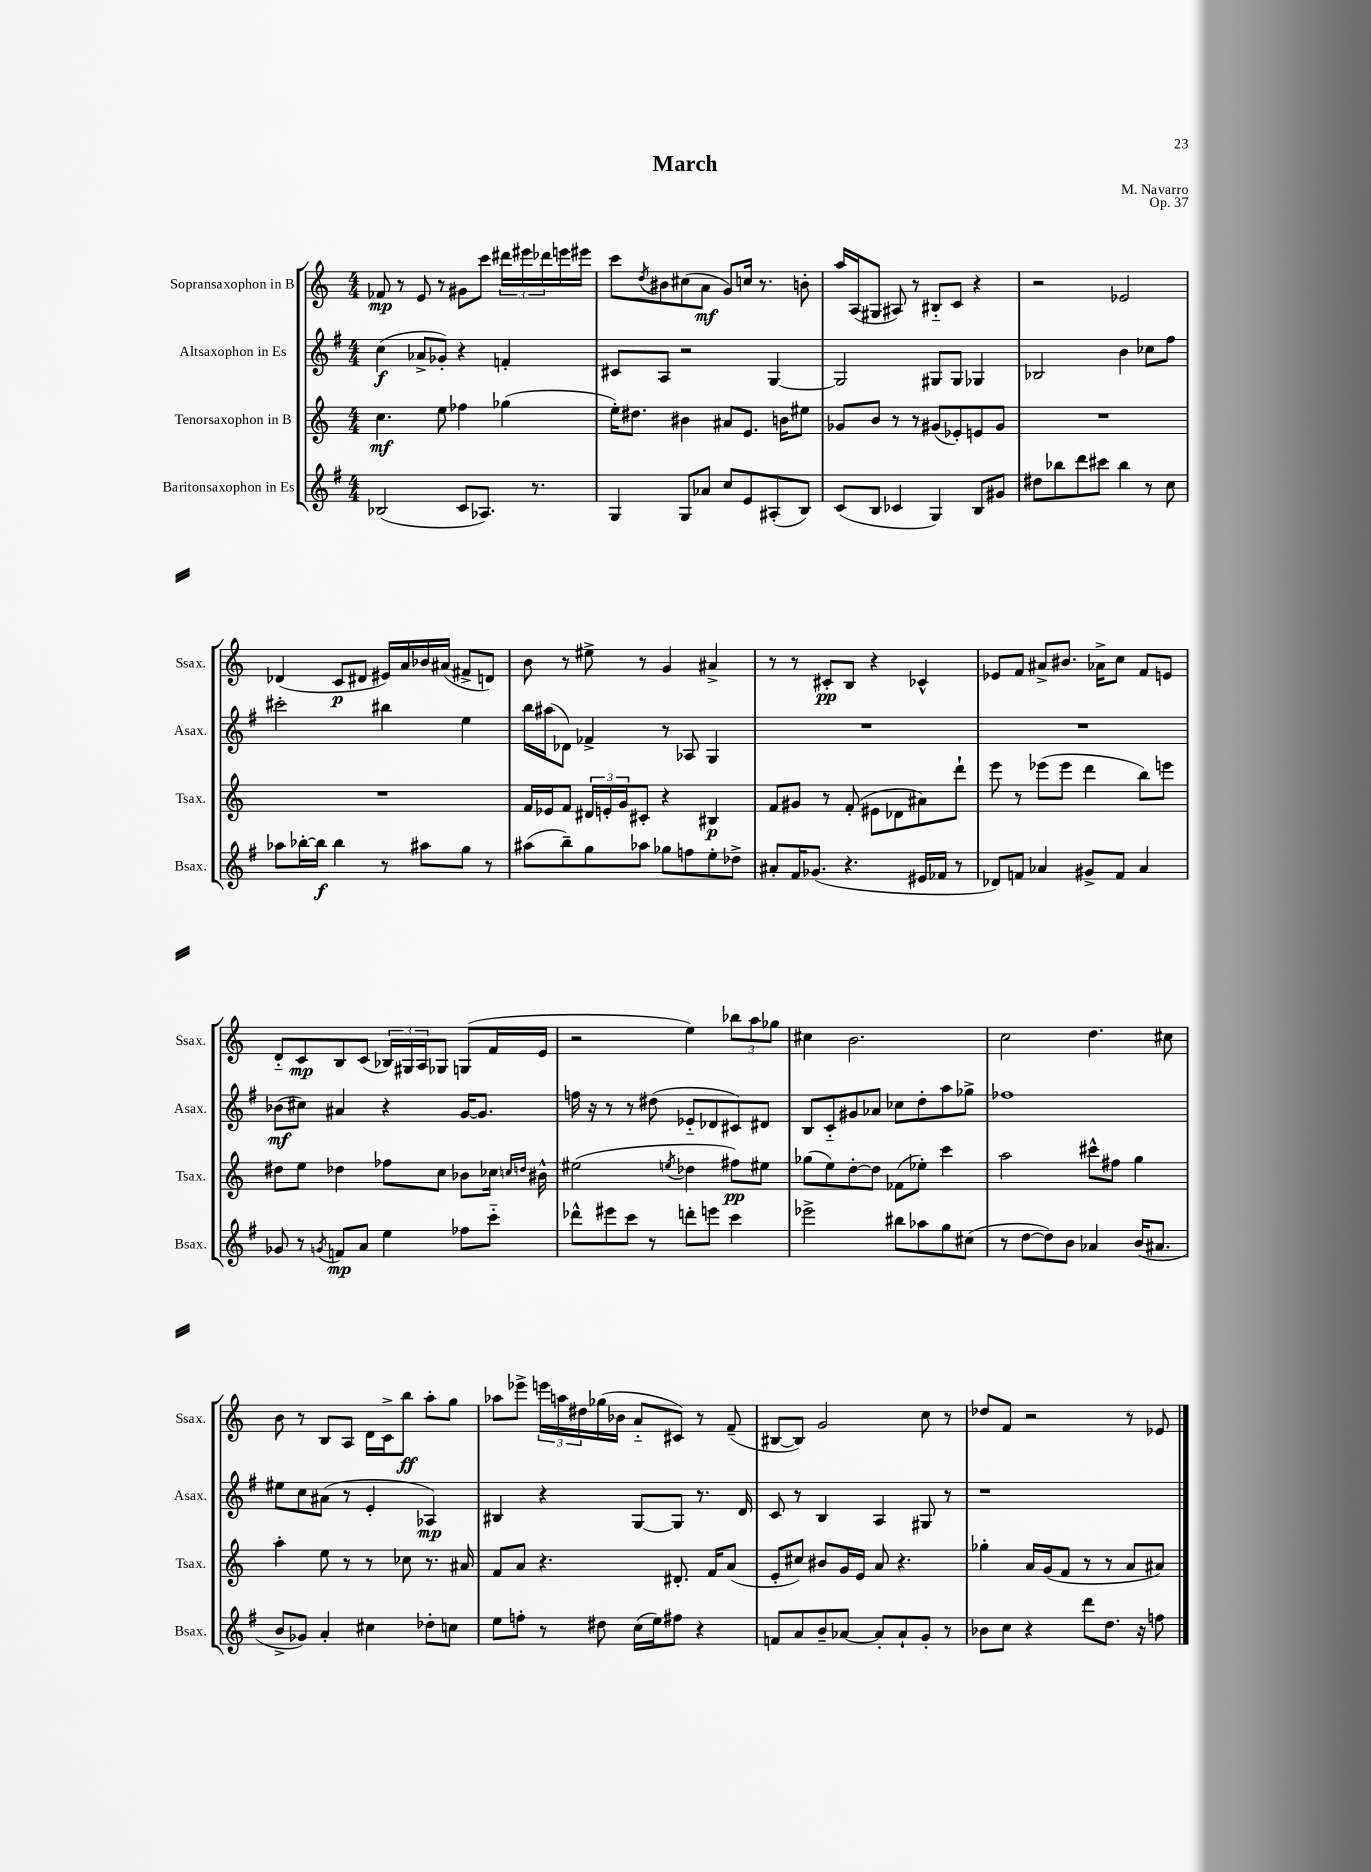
\header { title = "March" composer = "M. Navarro" opus = "Op. 37" }
<<
\new StaffGroup <<
\new Staff = "s0" \with { instrumentName = "Sopransaxophon in B" shortInstrumentName = "Ssax." } {
    \clef treble \key c \major \numericTimeSignature \time 4/4
    fes'8\mp r8 e'8 r8 gis'8 c'''8 \tuplet 3/2 { dis'''16 eis'''16 des'''16 } e'''16 eis'''16 |
    c'''8 \acciaccatura { d''8 } bis'8 cis''8( a'8\mf g'8) c''16 r8. b'8-. |
    a''16 a16( gis8 ais8) r8 bis8-_ c'8 r4 |
    r2 ees'2 |
    des'4( c'8\p dis'8 eis'16) a'16 bes'16 ais'16( fis'8-> d'8) |
    b'8 r8 eis''8-> r8 g'4 ais'4-> |
    r8 r8 cis'8-.\pp b8 r4 ces'4-^ |
    ees'8 f'8 ais'8-> bis'8. aes'16-> c''8 f'8 e'8 |
    d'8-_ c'8\mp b8 c'8( \tuplet 3/2 { bes16) gis16 a16 } ges8 g8( f'16 e'16 |
    r2 e''4) \tuplet 3/2 { bes''8 a''8 ges''8 } |
    cis''4 b'2. |
    c''2 d''4. cis''8 |
    b'8 r8 b8 a8 d'16 c'16-> b''8\ff a''8-. g''8 |
    aes''8 ees'''8-> \tuplet 3/2 { e'''16 a''16 dis''16 } ges''16( bes'16 a'8-_ cis'8) r8 f'8--( |
    bis8~ bis8) g'2 c''8 r8 |
    des''8 f'8 r2 r8 ees'8 \bar "|." |
}
\new Staff = "s1" \with { instrumentName = "Altsaxophon in Es" shortInstrumentName = "Asax." } {
    \clef treble \key g \major \numericTimeSignature \time 4/4
    c''4\f( aes'8-> ges'8-.) r4 f'4-. |
    cis'8 a8 r2 g4~ |
    g2 gis8 gis8 ges4 |
    bes2 b'4 ces''8 fis''8 |
    cis'''2-. bis''4 e''4 |
    b''16 ais''16( des'8) fes'4-> r8 aes8 g4 |
    R1 |
    R1 |
    bes'8\mf( cis''8) ais'4 r4 g'16~ g'8. |
    f''16 r16 r8 r8 dis''8( ees'8-_ des'8 cis'8) dis'8 |
    b8 c'8-_ gis'8 aes'8 ces''8 d''8-. a''8 ges''8-> |
    fes''1 |
    eis''8 c''8 ais'8( r8 e'4-. aes4\mp) |
    bis4 r4 g8~ g8 r8. d'16 |
    c'8 r8 b4 a4 gis8 r8 |
    r1 \bar "|." |
}
\new Staff = "s2" \with { instrumentName = "Tenorsaxophon in B" shortInstrumentName = "Tsax." } {
    \clef treble \key c \major \numericTimeSignature \time 4/4
    c''4.\mf e''8 fes''4 ges''4( |
    e''16-.) dis''8. bis'4 ais'8 e'8. b'16 eis''8 |
    ges'8 b'8 r8 r8 gis'8( ees'8-.) e'8 gis'8 |
    R1 |
    R1 |
    f'16 ees'16 f'8 \tuplet 3/2 { dis'16 e'16-. g'16 } cis'8-. r4 bis4\p |
    f'8 gis'8 r8 f'8-.( eis'8 des'8 ais'8) d'''8-! |
    e'''8 r8 ees'''8( ees'''8 d'''4 b''8) e'''8 |
    dis''8 e''8 des''4 fes''8 c''8 bes'8 ces''16 \grace { c''16 d''16 } bis'16-^ |
    eis''2( \acciaccatura { e''8 } des''4 fis''8\pp) eis''8 |
    ges''8( e''8) d''8~-. d''8 fes'8( ees''8-.) c'''4 |
    a''2 cis'''8-^ fis''8 g''4 |
    a''4-. e''8 r8 r8 ces''8 r8. ais'16 |
    f'8 a'8 r4. dis'8.-. f'16 a'8( |
    e'8-. cis''8) bis'8 g'16 e'16 a'8 r4. |
    ges''4-. a'16 g'16( f'8 r8 r8 a'8 ais'8) \bar "|." |
}
\new Staff = "s3" \with { instrumentName = "Baritonsaxophon in Es" shortInstrumentName = "Bsax." } {
    \clef treble \key g \major \numericTimeSignature \time 4/4
    bes2( c'8 aes8.) r8. |
    g4 g8 aes'8 c''8 e'8 ais8-.( b8) |
    c'8( b8 ces'4 g4) b8 gis'8 |
    dis''8 bes''8 d'''8 cis'''8 bes''4 r8 c''8 |
    aes''8 bes''16~-. bes''16\f bes''4 r8 ais''8 g''8 r8 |
    ais''8( b''8--) g''8 aes''8 ges''8 f''8 e''8-. des''8-> |
    ais'8-. fis'16 ges'8.( r4. eis'16 fes'16 r8 |
    des'8) f'8 aes'4 gis'8-> f'8 aes'4 |
    ges'8 r8 \acciaccatura { g'8 } f'8\mp a'8 e''4 fes''8 c'''8-_ |
    des'''8-^ eis'''8 c'''8 r8 d'''8-. e'''8 c'''4 |
    ees'''2-> bis''8 aes''8 g''8 cis''8( |
    r8 d''8~ d''8) b'8 aes'4 b'16( ais'8. |
    b'8-> ges'8) a'4-. cis''4 des''8-. c''8 |
    e''8 f''8-. r8 dis''8 c''16( e''16) fis''8 r4 |
    f'8 a'8 b'8-- aes'8~ aes'8-. aes'8-! g'8-. r8 |
    bes'8 c''8 r4 d'''8 d''8. r16 f''8 \bar "|." |
}
>>
>>
\layout { \context { \Score \remove "Bar_number_engraver" } }
